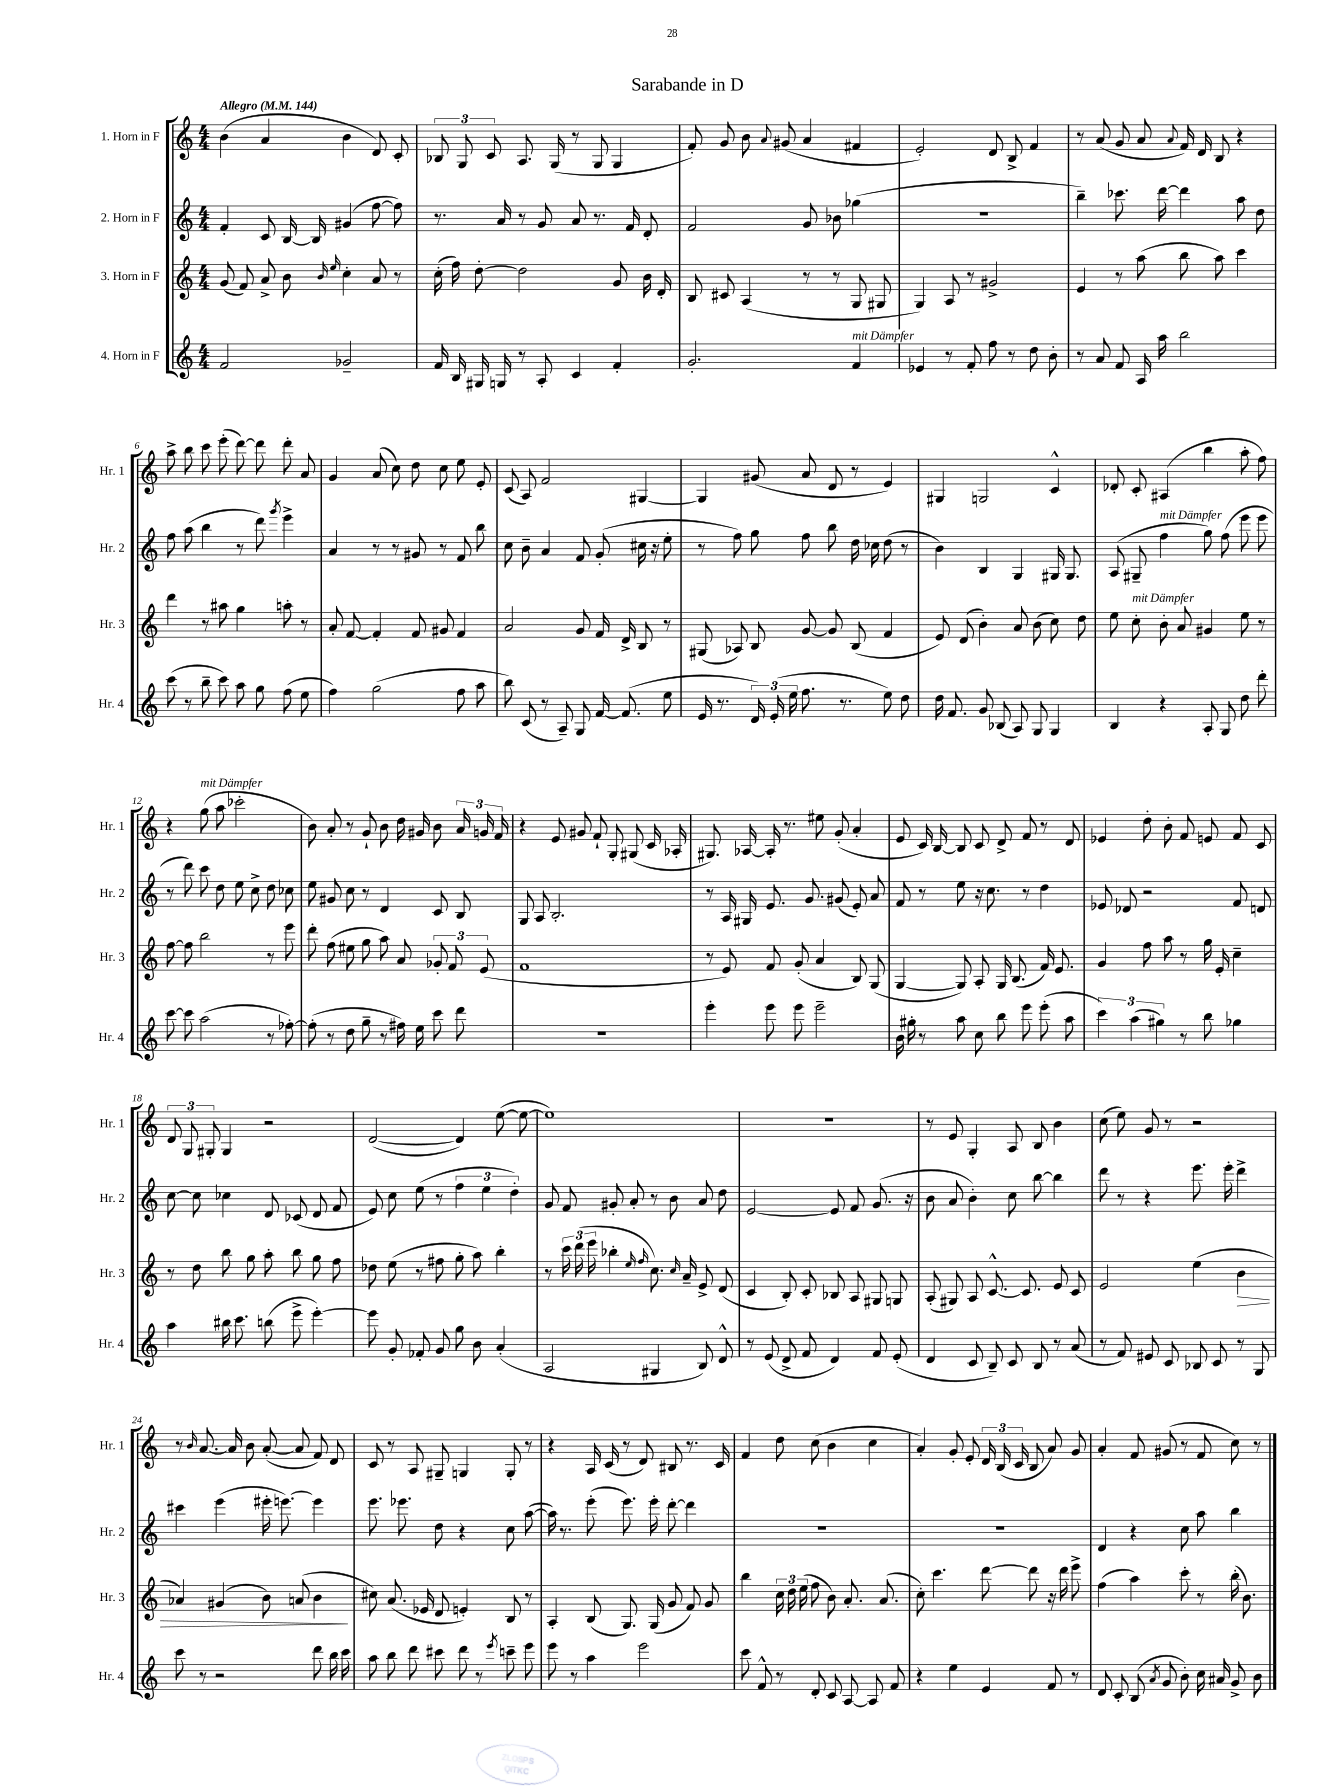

**kern	**kern	**dynam	**kern	**kern
*part4	*part3	*part3	*part2	*part1
*staff4	*staff3	*staff3	*staff2	*staff1
*I"4. Horn in F	*I"3. Horn in F	*	*I"2. Horn in F	*I"1. Horn in F
*I'Hr. 4	*I'Hr. 3	*	*I'Hr. 2	*I'Hr. 1
*clefG2	*clefG2	*	*clefG2	*clefG2
*k[]	*k[]	*	*k[]	*k[]
*M4/4	*M4/4	*	*M4/4	*M4/4
*MM144	*MM144	*	*MM144	*MM144
=1	=1	=1	=1	=1
!	!	!	!	!LO:TX:a:B:t=Allegro
2f/	(8g/	.	4f'/	(4b\
.	8f/)	.	.	.
.	8a^/	.	8c/	4a/
.	8b\	.	[16B/	.
.	.	.	16B/]	.
.	16qqb/	.	.	.
.	16qqee/	.	.	.
2g-X~/	4cc'\	.	(4g#X/	4b\
.	8a/	.	[8ff\	8d/)
.	8r	.	8ff\])	8c'/
=2	=2	=2	=2	=2
16f/	(16cc'\	.	8.r	12B-X/
16B/	16ff\)	.	.	.
.	.	.	.	12G/
16G#X/	[8dd'\	.	.	.
.	.	.	.	12c/
16Gn/	.	.	16a/	.
8r	2dd\]	.	8r	8.A/
8A'/	.	.	8g/	.
.	.	.	.	(16G/
4c/	.	.	8a/	8r
.	.	.	8.r	8G/
4f'/	8g/	.	.	4G/
.	.	.	16f/	.
.	16b\	.	8d'/	.
.	16d'/	.	.	.
=3	=3	=3	=3	=3
2.g'/	8B/	.	2f/	8f'/)
.	8c#X/	.	.	8g/
.	(4A/	.	.	8b\
.	.	.	.	8qqa/
.	.	.	.	(8g#X/
.	8r	.	8g/	4a/
.	8r	.	8b-X\	.
!LO:TX:a:i:t=mit Dämpfer	!	!	!	!
4f/	8G/	.	(4gg-X\	4f#X/
.	8G#X/	.	.	.
=4	=4	=4	=4	=4
4e-X/	4G/)	.	1r	2e'/)
8r	8A/	.	.	.
8f'/	8r	.	.	.
8ff\	2g#X^/	.	.	8d/
8r	.	.	.	8B^/
8dd\	.	.	.	4f/
8b'\	.	.	.	.
=5	=5	=5	=5	=5
8r	4e/	.	4bb~\)	8r
8a/	.	.	.	(8a/
8f/	8r	.	8.ccc-X\	8g/
16A/	(8aa\	.	.	8a/
16aa\	.	.	[16ddd\	.
.	.	.	.	8qqa/
2bb\	8bb\	.	4ddd\]	16f/)
.	.	.	.	16d/
.	8aa\)	.	.	8B/
.	4ccc\	.	8aa\	4r
.	.	.	8dd\	.
!!LO:LB:g=z
=6	=6	=6	=6	=6
(8ccc\	4ddd\	.	8ff\	8aa^\
8r	.	.	(8aa\	8bb\
8bb~\	8r	.	4bb\	8ccc\
8ccc\)	8aa#X\	.	.	(8eee'\
8aa\	4gg\	.	8r	[8ddd\)
8gg\	.	.	8ddd\)	8ddd\]
.	.	.	8qggg/	.
(8ff\	8aan'\	.	4eee^\	8ddd'\
8ee\	8r	.	.	8a/
=7	=7	=7	=7	=7
4ff\)	8a'/	.	4a/	4g/
.	[8f/	.	.	.
(2gg\	4f'/]	.	8r	(8a/
.	.	.	8r	8cc\)
.	8f/	.	8g#X/	8dd\
.	8g#X/	.	8r	8cc\
8ff\	4f/	.	8f/	8ee\
8aa\	.	.	8bb\	8e'/
=8	=8	=8	=8	=8
8bb\)	2a/	.	8cc\	(8c/
(8c/	.	.	8b~\	8A/)
8r	.	.	4a/	2f/
8A~/)	.	.	.	.
8G/	8g/	.	8f/	.
[16f/	16f/	.	(8g'/	.
(8.f/]	16d^/	.	.	.
.	8B/	.	16cc#X\	[4G#X/
.	.	.	16r	.
8ee\	8r	.	8ee'\	.
=9	=9	=9	=9	=9
16e/	(8G#X/	.	8r	4G#/]
8.r	.	.	.	.
.	8A-X/)	.	8ff\)	.
24d/)	8B/	.	8gg\	(8g#X/
(24e'/	.	.	.	.
24ee\	.	.	.	.
8.ff\	[8g/	.	8ff\	8a/
.	8g/]	.	8bb\	8d/
8.r	.	.	.	.
.	(8B/	.	16dd\	8r
.	.	.	16cc-X\	.
8ee\)	4f/	.	(8dd\	4e/)
8dd\	.	.	8r	.
=10	=10	=10	=10	=10
16dd\	8e/)	.	4b\)	4G#X/
8.f/	.	.	.	.
.	(8d/	.	.	.
8g/	4b'\)	.	4B/	2Gn/
(8B-X/	.	.	.	.
8A/)	8a/	.	4G/	.
8G/	(8b\	.	.	.
4G/	8cc\)	.	16G#X/	4c^^/
.	.	.	8.G#/	.
.	8dd\	.	.	.
=11	=11	=11	=11	=11
4B/	8ee\	.	(8A/	8d-X'/
!	!LO:TX:a:i:t=mit Dämpfer	!	!	!
.	8cc'\	.	8G#X~/	8c'/
!	!	!	!LO:TX:a:i:t=mit Dämpfer	!
4r	8b'\	.	4ff\	(4A#X/
.	8a/	.	.	.
8A'/	4g#X/	.	8gg\)	4bb\
8G/	.	.	(8ff\	.
8dd\	8ee\	.	8eee\	8aa'\
8ddd'\	8r	.	8eee\	8ff\)
!!LO:LB:g=z
=12	=12	=12	=12	=12
[8ccc\	[8ff\	.	8r	4r
8ccc\]	8ff\]	.	8ddd\)	.
!	!	!	!	!LO:TX:a:i:t=mit Dämpfer
(2aa\	2bb\	.	8ccc\	(8gg\
.	.	.	8dd\	8aa\
.	.	.	8ee\	2ccc-X'\
.	.	.	8cc^\	.
8r	8r	.	8dd\	.
[8ff-X'\)	8eee\	.	8cc-X\	.
=13	=13	=13	=13	=13
(8ff-'\]	8ddd'\	.	8ee\	8b\)
8r	(8ff\	.	8g#X/	8a'/
8dd\	8ee#X\	.	8cc\	8r
8gg~\	8gg\	.	8r	8g`/
8r	8aa\)	.	4d/	8b\
16ff#X\)	8a/	.	.	16dd\
16ee\	.	.	.	16g#X/
8ccc\	12g-X'/	.	8c/	8b\
.	12f/	.	.	.
8ddd\	.	.	8B/	24a/
.	(12e/	.	.	24gn/
.	.	.	.	24f/
=14	=14	=14	=14	=14
1r	1f	.	8G/	4r
.	.	.	8A/	.
.	.	.	2.B'/	8e/
.	.	.	.	8g#X/
.	.	.	.	8f`/
.	.	.	.	8G'/
.	.	.	.	(8G#X/
.	.	.	.	16c/
.	.	.	.	16A-X'/
=15	=15	=15	=15	=15
4eee'\	8r	.	8r	8.G#X/)
.	8e/)	.	16A/	.
.	.	.	16G#X/	[16A-X/
8eee\	8f/	.	8.e/	16A-'/]
.	.	.	.	8.r
8eee\	(8g'/	.	.	.
.	.	.	8.g/	.
2eee~\	4a/	.	.	8ee#X\
.	.	.	(8g#X/	(8g'/
.	8B/)	.	8e'/)	4a'/
.	(8G/	.	8a/	.
=16	=16	=16	=16	=16
16b\	[4G/	.	8f/	8e/
16gg#X'\	.	.	.	.
8r	.	.	8r	16c/)
.	.	.	.	[16B/
8aa\	8G/])	.	8ee\	8B/]
8cc\	8A'/	.	16r	8c/
.	.	.	8.cc\	.
8bb\	16G/	.	.	8d^/
.	(8.B/	.	.	.
8eee\	.	.	8r	8f/
(8eee'\	16f/)	.	4dd\	8r
.	8.e/	.	.	.
8aa\	.	.	.	8d/
=17	=17	=17	=17	=17
6ccc\)	4g/	.	8e-X/	4e-X/
.	.	.	8d-X/	.
(6aa\	.	.	.	.
.	8ff\	.	2r	8dd'\
6gg#X\)	.	.	.	.
.	8aa\	.	.	8b'\
8r	8r	.	.	8f/
8bb\	16gg\	.	.	8en/
.	16e'/	.	.	.
4gg-X\	4cc~\	.	8f/	8f/
.	.	.	8dn/	8c/
!!LO:LB:g=z
=18	=18	=18	=18	=18
4aa\	8r	.	[8cc\	12d/
.	.	.	.	12G/
.	8dd\	.	8cc\]	.
.	.	.	.	12G#X'/
16bb#X\	8bb\	.	4cc-X\	4G#/
8.ccc\	.	.	.	.
.	8gg\	.	.	.
(8bbn\	8aa'\	.	8d/	2r
8eee^\	8bb\	.	(8c-X/	.
[4eee'\)	8gg\	.	8d/	.
.	8ff\	.	8f/	.
=19	=19	=19	=19	=19
8eee\]	8dd-X\	.	8e/)	([2d/
8g'/	(8ee\	.	8cc\	.
8f-X'/	8r	.	(8ee\	.
8g/	8ff#X\	.	8r	.
8gg\	8gg'\	.	6ff\	4d/])
8b\	8aa\)	.	.	.
.	.	.	6ee\	.
(4a'/	4bb'\	.	.	([8ee\
.	.	.	6dd'\)	.
.	.	.	.	8ee\_
=20	=20	=20	=20	=20
2A/	8r	.	8g/	1ee])
.	24ccc\	.	8f/	.
.	(24ddd\	.	.	.
.	24eee\	.	.	.
.	4bb-X'\	.	8g#X'/	.
.	.	.	8a'/	.
.	16qqee/	.	.	.
.	16qqff/	.	.	.
4G#X/	8.cc\)	.	8r	.
.	.	.	8b\	.
.	16qqcc/	.	.	.
.	16a~/	.	.	.
8B/)	8e^/	.	8a/	.
8d^^/	(8d/	.	8dd\	.
=21	=21	=21	=21	=21
8r	4c/	.	[2e/	1r
(8e/	.	.	.	.
8d^/	8B'/)	.	.	.
8f/	8c'/	.	.	.
4d/)	8B-X/	.	8e/]	.
.	8A/	.	8f/	.
8f/	8G#X/	.	(8.g/	.
(8e'/	8Gn/	.	.	.
.	.	.	16r	.
=22	=22	=22	=22	=22
4d/	(8A'/	.	8b\	8r
.	8G#X/)	.	8a/	8e/
8c/	8A/	.	4b'\)	4G'/
8B~/)	[8.c^^/	.	.	.
8c/	.	.	8cc\	8A/
.	8.c/]	.	.	.
8B/	.	.	[8bb\	8B/
8r	8e/	.	4bb\]	4b\
(8a/	8c/	.	.	.
=23	=23	=23	=23	=23
8r	2e/	.	8ddd\	(8cc\
8f/)	.	.	8r	8ee\)
8e#X/	.	.	4r	8g/
8c/	.	.	.	8r
8B-X/	(4ee\	.	8.eee\	2r
8c/	.	.	.	.
.	.	.	16eee'\	.
!	!	!LO:HP:b	!	!
8r	4b\	>	4ddd^\	.
8G/	.	.	.	.
!!LO:LB:g=z
=24	=24	=24	=24	=24
8ccc\	4a-X/)	.	4ccc#X\	8r
.	.	.	.	16qqb/
8r	.	.	.	[8.a/
2r	(4g#X/	.	(4eee\	.
.	.	.	.	16a/]
.	.	.	.	8b\
.	8b\)	.	16eee#X'\	([8a'/
.	.	.	[8.eeen\)	.
.	(8an/	.	.	8a/]
8ddd\	4b\	.	4eee\]	8f/)
16bb\	.	.	.	8d/
16ccc\	.	.	.	.
.	.	]	.	.
=25	=25	=25	=25	=25
8aa\	8cc#X\)	.	8.eee\	8c/
8bb\	(8.a/	.	.	8r
.	.	.	8.eee-X\	.
8ddd\	.	.	.	8A/
.	16e-X/	.	.	.
8ccc#X\	8d/	.	8dd\	8G#X~/
8ddd\	4en'/)	.	4r	4Gn/
8r	.	.	.	.
8qeee/	.	.	.	.
8cccn~\	8B/	.	8cc\	8G'/
8eee\	8r	.	([8aa\	8r
=26	=26	=26	=26	=26
8eee\	4A'/	.	16aa\])	4r
.	.	.	8.r	.
8r	.	.	.	.
4aa\	(8B/	.	(8eee'\	16A/
.	.	.	.	(16c/
.	8.G/)	.	8.eee\)	8r
2eee\	.	.	.	8d/)
.	(16G/	.	16eee'\	.
.	8g/	.	[8ddd'\	8B#X/
.	8f/)	.	4ddd\]	8.r
.	8g/	.	.	.
.	.	.	.	16c/
=27	=27	=27	=27	=27
8ccc\	4bb\	.	1r	4f/
8f^^/	.	.	.	.
8r	24cc\	.	.	8dd\
.	24dd\	.	.	.
.	(24ee\	.	.	.
8d'/	8ff\	.	.	(8cc\
8c/	8b\)	.	.	4b\
[8A/	8.a'/	.	.	.
8A/]	.	.	.	4cc\
.	(8.a/	.	.	.
8f/	.	.	.	.
=28	=28	=28	=28	=28
4r	8cc'\)	.	1r	4a'/)
.	4.ccc\	.	.	.
4ee\	.	.	.	8g'/
.	.	.	.	8e'/
4e/	[8ddd\	.	.	24d/
.	.	.	.	(24B/
.	.	.	.	24c/
.	8ddd\]	.	.	8B/
8f/	16r	.	.	8a/)
.	16ddd\	.	.	.
8r	8eee^\	.	.	8g/
=29	=29	=29	=29	=29
8d/	(4ff\	.	4d/	4a'/
8c'/	.	.	.	.
(8B/	4aa\)	.	4r	8f/
8qa/	.	.	.	.
8g/	.	.	.	(8g#X/
8b'\)	8ccc'\	.	8cc\	8r
16cc\	8r	.	8aa\	8f/
16a#X/	.	.	.	.
8g^/	(16bb'\	.	4bb\	8cc\)
.	8.b\)	.	.	.
8b\	.	.	.	8r
==	==	==	==	==
*-	*-	*-	*-	*-
